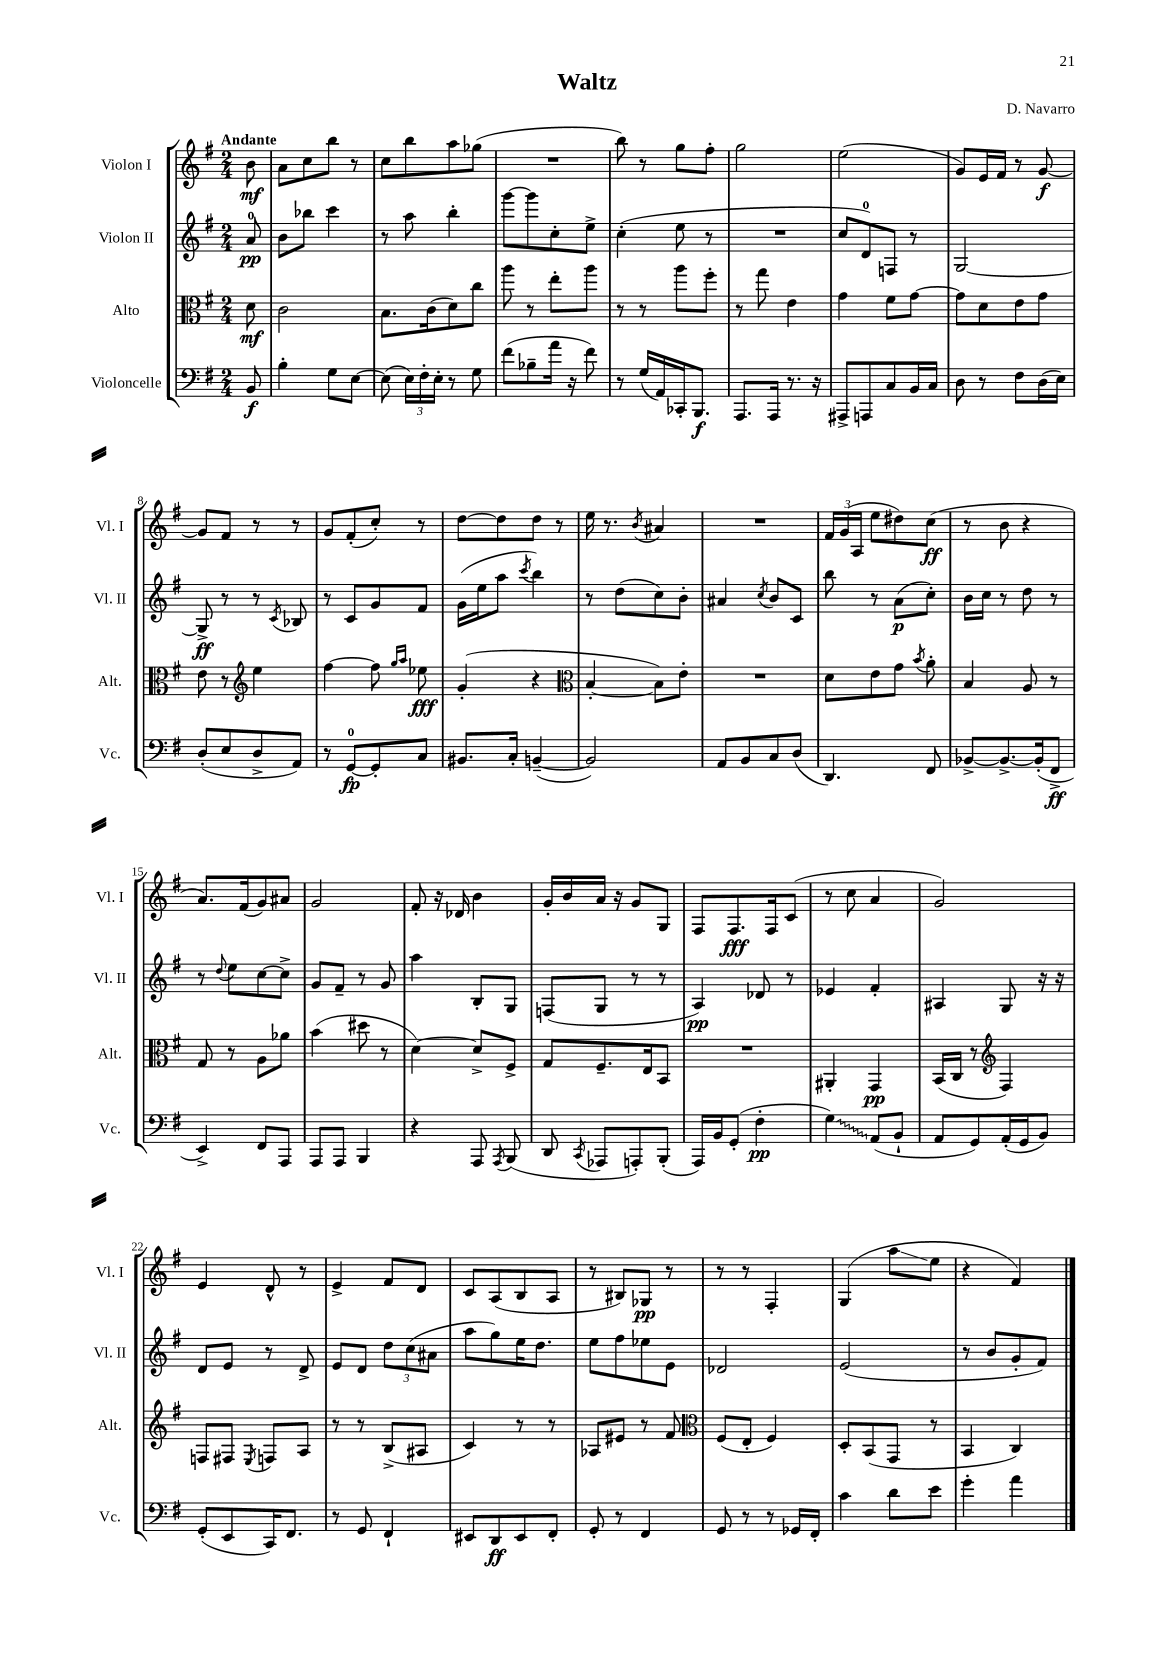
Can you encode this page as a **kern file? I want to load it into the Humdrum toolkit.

**kern	**kern	**kern	**kern
*staff4	*staff3	*staff2	*staff1
*clefF4	*clefC3	*clefG2	*clefG2
*k[f#]	*k[f#]	*k[f#]	*k[f#]
*M2/4	*M2/4	*M2/4	*M2/4
8BB/	8d\	8a/	8b\
=	=	=	=
4B'\	2c\	8b\L	8a\L
.	.	8bb-\J	8cc\
8G\L	.	4ccc\	8bb\J
[8E\J	.	.	8r
=	=	=	=
(8E\]	8.B\L	8r	8cc\L
24E\LL)	.	8aa\	8bb\
24F#'\	.	.	.
.	(16c\k	.	.
24E'\JJ	.	.	.
8r	8d\)	4bb'\	8aa\
8G\	8cc\J	.	(8gg-\J
=	=	=	=
(8f#\L	8aa\	[8ggg\L	2r
8B-~\	8r	8ggg\]	.
16a\Jk	8ee'\L	8cc'\	.
16r	.	.	.
8f#\)	8aa\J	8ee^\J	.
=	=	=	=
8r	8r	(4cc'\	8bb\)
(16G/LL	8r	.	8r
16AA/)	.	.	.
16CC-'/J	8aa\L	8ee\	8gg\L
8.BBB/J	.	.	.
.	8ff#'\J	8r	8ff#'\J
=	=	=	=
8.AAA/L	8r	2r	2gg\
.	8gg\	.	.
16AAA/Jk	.	.	.
8.r	4e\	.	.
16r	.	.	.
=	=	=	=
8AAA#^/L	4g\	8cc/L	(2ee\
8AAA/	.	8d/)	.
8C/	8f#\L	8F/J	.
16BB/L	[8g\J	8r	.
16C/JJ	.	.	.
=	=	=	=
8D\	8g\]L	[2G/	8g/L)
8r	8d\	.	16e/L
.	.	.	16f#/JJ
8F#\L	8e\	.	8r
(16D\L	8g\J	.	[8g/
16E\JJ)	.	.	.
=	=	=	=
(8D'/L	8e\	8G^/]	8g/]L
8E/	8r	8r	8f#/J
*	*clefG2	*	*
8D^/	4ee\	8r	8r
.	.	8qc/	.
8AA/J)	.	8B-/	8r
=	=	=	=
8r	[4ff#\	8r	8g/L
[8GG/L	.	8c/L	(8f#'/
8GG'/]	8ff#\]	8g/	8cc'/J)
.	16qqgg/LL	.	.
.	16qqaa/JJ	.	.
8C/J	8ee-\	8f#/J	8r
=	=	=	=
8.BB#/L	(4g'/	(16g\LL	[8dd\L
.	.	16ee\J	.
.	.	8aa\J	8dd\]
16C'/Jk	.	.	.
.	.	8qccc/	.
([4BB~/	4r	4bb\)	8dd\J
.	.	.	8r
=	=	=	=
*	*clefC3	*	*
2BB/])	[4B'/	8r	16ee\
.	.	.	8.r
.	.	(8dd\L	.
.	.	.	8qb/
.	8B\]L)	8cc\)	4a#/
.	8e'\J	8b'\J	.
=	=	=	=
8AA/L	2r	4a#/	2r
8BB/	.	.	.
.	.	8qcc/	.
8C/	.	8b/L	.
(8D/J	.	8c/J	.
=	=	=	=
4.DD/)	8d\L	8bb\	24f#/LL
.	.	.	(24g/
.	.	.	24A/JJ
.	8e\	8r	8ee\L
.	8g\J	(8a\L	8dd#\)
.	8qb/	.	.
8FF#/	8a'\	8cc'\J)	(8cc\J
=	=	=	=
[8BB-^/L	4B/	16b\LL	8r
.	.	16cc\JJ	.
8.BB-^/_	.	8r	8b\
.	8A/	8dd\	4r
(16BB-'/]k	.	.	.
8FF#^/J	8r	8r	.
=	=	=	=
4EE^/)	8G/	8r	8.a/L)
.	.	8qqdd/	.
.	8r	8ee\L	.
.	.	.	(16f#/k
8FF#/L	8A\L	[8cc\	8g/)
8AAA/J	8a-\J	8cc^\]J	8a#/J
=	=	=	=
8AAA/L	(4b\	8g/L	2g/
8AAA/J	.	8f#~/J	.
4BBB/	8dd#\	8r	.
.	8r	8g/	.
=	=	=	=
4r	[4d\)	4aa\	8f#'/
.	.	.	16r
.	.	.	16d-/
8AAA/	8d^/]L	8B'/L	4b\
8qAAA/	.	.	.
(8BBB/	8F#^/J	8G/J	.
=	=	=	=
8DD/	8G/L	(8F/L	16g'/LL
.	.	.	16b/
8qCC/	.	.	.
8AAA-/L	8.F#~/	8G/J	16a/JJ
.	.	.	16r
8AAA'/)	.	8r	8g/L
.	16E/k	.	.
(8BBB'/J	8BB/J	8r	8G/J
=	=	=	=
16AAA/LL)	2r	4A/)	8F#/L
16BB/J	.	.	.
(8GG'/J	.	.	8.F#/
4F#'\	.	8d-/	.
.	.	.	16F#/k
.	.	8r	(8c/J
=	=	=	=
4G\)	4AA#'/	4e-/	8r
.	.	.	8cc\
(8AA/L	4GG/	4f#'/	4a/
8BB`/J	.	.	.
=	=	=	=
8AA/L	(16BB/LL	4A#/	2g/)
.	16C/JJ	.	.
8GG/)	8r	.	.
*	*clefG2	*	*
(16AA'/L	4F#/)	8G/	.
16GG/J	.	.	.
8BB/J)	.	16r	.
.	.	16r	.
=	=	=	=
(8GG'/L	8F/L	8d/L	4e/
8EE/	8F#/J	8e/J	.
.	8qE/	.	.
16CC/K)	8F/L	8r	8d^^/
8.FF#/J	.	.	.
.	8A/J	8d^/	8r
=	=	=	=
8r	8r	8e/L	4e^/
8GG/	8r	8d/J	.
4FF#`/	(8B^/L	12dd\L	8f#/L
.	.	(12cc\	.
.	8A#/J	.	8d/J
.	.	12a#\J	.
=	=	=	=
8EE#/L	4c/)	8aa\L	8c/L
8DD/	.	8gg\)	(8A/
8EE#/	8r	16ee\K	8B/
.	.	8.dd\J	.
8FF#'/J	8r	.	8A/J
=	=	=	=
8GG'/	8A-/L	8ee\L	8r
8r	8e#/J	8ff#\	8B#/L)
4FF#/	8r	8ee-\	8G-/J
.	8f#/	8e\J	8r
=	=	=	=
*	*clefC3	*	*
8GG/	(8F#/L	2d-/	8r
8r	8E'/J	.	8r
8r	4F#/)	.	4F#'/
16GG-/LL	.	.	.
16FF#'/JJ	.	.	.
=	=	=	=
4c\	8D'/L	(2e/	(4G/
.	(8BB/	.	.
8d\L	8GG/J	.	8aa\L
8e\J	8r	.	8ee\J
=	=	=	=
4g'\	4BB/	8r	4r
.	.	8b/L	.
4a\	4C/)	8g'/	4f#/)
.	.	8f#/J)	.
==	==	==	==
*-	*-	*-	*-
